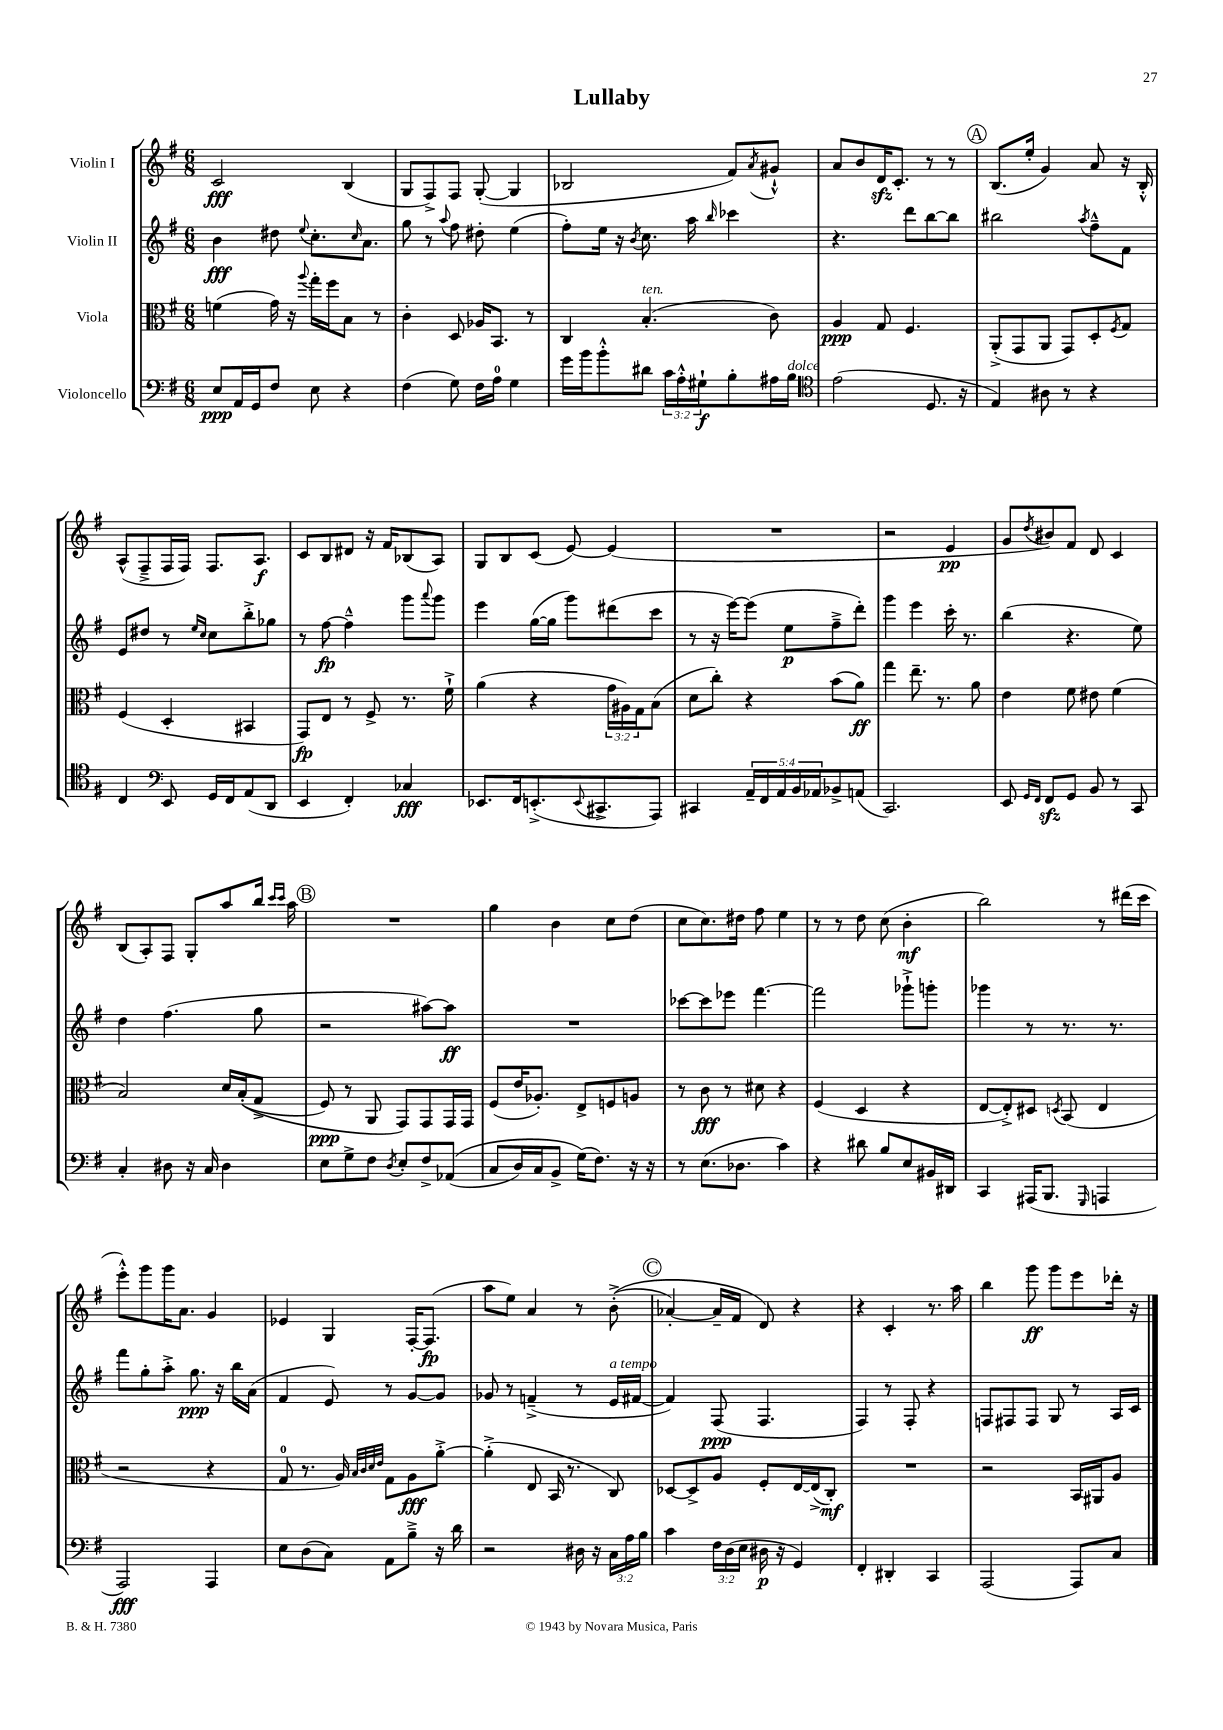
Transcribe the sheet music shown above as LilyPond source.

\header { title = "Lullaby" }
<<
\new StaffGroup <<
\new Staff = "s0" \with { instrumentName = "Violin I" } {
    \clef treble \key g \major \numericTimeSignature \time 6/8
    c'2\fff b4( |
    g8 fis8->) fis8 g8~-.( g4 |
    bes2 fis'8) \acciaccatura { a'8 } gis'8-!-^ |
    a'8 b'8 d'16\sfz c'8.-. r8 r8 |
    \mark \markup { \circle "A" } b8.( e''16-. g'4) a'8 r16 b16-.-^ |
    a8-^( fis8---> fis16 fis16) fis8. a8.\f |
    c'8 b8 dis'8 r16 fis'16 bes8( a8) |
    g8 b8 c'8( e'8~) e'4( |
    R2. |
    r2 e'4\pp |
    g'8 \acciaccatura { d''8 } bis'8) fis'8 d'8 c'4 |
    b8( a8-.) fis8 g8-. a''8 b''16 \grace { c'''16 c'''16 } a''16 |
    \mark \markup { \circle "B" } R2. |
    g''4 b'4 c''8 d''8( |
    c''8 c''8.) dis''16 fis''8 e''4 |
    r8 r8 d''8 c''8( b'4-.\mf |
    b''2) r8 dis'''16( c'''16 |
    e'''8-.-^) g'''8 g'''16 a'8. g'4 |
    ees'4 g4 fis16~-. fis8.\fp( |
    a''8 e''8) a'4 r8 b'8-.->(\( |
    \mark \markup { \circle "C" } aes'4~-.) aes'16-- fis'16 d'8\) r4 |
    r4 c'4-. r8. a''16 |
    b''4 g'''8\ff g'''8 e'''8 des'''16-. r16 \bar "|." |
}
\new Staff = "s1" \with { instrumentName = "Violin II" } {
    \clef treble \key g \major \numericTimeSignature \time 6/8
    b'4\fff dis''8 \appoggiatura { e''8 } c''8.-. \grace { c''16 } a'8. |
    g''8 r8 \appoggiatura { a''8 } fis''8 dis''8-. e''4( |
    fis''8-.) e''16 r16 \acciaccatura { b'8 } c''8. a''16 \grace { b''16 } ces'''4 |
    r4. d'''8 b''8~ b''8 |
    \mark \markup { \circle "A" } bis''2 \acciaccatura { a''8 } fis''8---^ fis'8 |
    e'8 dis''8 r8 \grace { e''16 c''16 } c''8 b''8-.-> ges''8 |
    r8 fis''8~\fp fis''4---^ g'''8 \appoggiatura { a'''8 } g'''8 |
    e'''4 g''16~( g''16 g'''8) dis'''8( c'''8 |
    r8 r16 e'''16~) e'''8( e''8\p fis''8---> d'''8-.) |
    g'''4 e'''4 c'''16-. r8. |
    b''4( r4. e''8) |
    d''4 fis''4.( g''8 |
    \mark \markup { \circle "B" } r2 ais''8~) ais''8\ff |
    R2. |
    ces'''8~ ces'''8 ees'''8 fis'''4.~ |
    fis'''2 ges'''8-!-> g'''8-. |
    ges'''4 r8 r8. r8. |
    fis'''8 g''8-. a''8-.-> g''8.\ppp r16 b''16 a'16( |
    fis'4 e'8) r8 g'8~ g'8 |
    ges'8 r8 f'4--->( r8 e'16^\markup { \italic "a tempo" } fis'16~ |
    \mark \markup { \circle "C" } fis'4) fis8\ppp( fis4. |
    fis4) r8 fis8-. r4 |
    f8 fis8 fis8 g8 r8 a16 c'16 \bar "|." |
}
\new Staff = "s2" \with { instrumentName = "Viola" } {
    \clef alto \key g \major \numericTimeSignature \time 6/8 \override Staff.TupletNumber.text = #tuplet-number::calc-fraction-text
    f'4( g'16) r16 \appoggiatura { a''8 } g''16-. fis''16 b8 r8 |
    c'4-. d8 aes16 b,8. r8 |
    c4 b4.-.^\markup { \italic "ten." }( c'8) |
    a4\ppp g8 fis4. |
    \mark \markup { \circle "A" } a,8-.->( g,8 a,8 g,8) d8-. \acciaccatura { fis8 } g8 |
    fis4( d4-. bis,4 |
    g,8\fp) e8 r8 fis8-> r8. fis'16-!-> |
    a'4( r4 \tuplet 3/2 { g'16 ais16) g16 } b8( |
    d'8 c''8-.) r4 b'8( a'8\ff) |
    g''4 e''8.-- r8. a'8 |
    e'4 fis'8 eis'8 fis'4( |
    b2) d'16 b16-.(\( g8-> |
    \mark \markup { \circle "B" } fis8\ppp) r8 a,8 g,8\) g,8 g,16 g,16 |
    fis8( e'16 aes8.-.) e8-> f8 a8 |
    r8 c'8\fff r8 dis'8 r4 |
    fis4( d4 r4 |
    e8~ e8-.->) dis8 \acciaccatura { d8 } b,8( e4 |
    r2 r4 |
    g8-0 r8. a16) \grace { b32 c'32 d'32 e'32 } g8 a8\fff a'8~-.-> |
    a'4-.->( e8 b,16 r8. c8) |
    \mark \markup { \circle "C" } des8~ des8-> a8 fis8-. e16~ e16->( c8-.\mf) |
    R2. |
    r2 b,16 ais,16 a8 \bar "|." |
}
\new Staff = "s3" \with { instrumentName = "Violoncello" } {
    \clef bass \key g \major \numericTimeSignature \time 6/8 \override Staff.TupletNumber.text = #tuplet-number::calc-fraction-text
    e8\ppp a,16 g,16 fis8 e8 r4 |
    fis4( g8) fis16 a16-0 g4 |
    g'16 b'16 b'8-.-^ dis'8 \tuplet 3/2 { c'16 a16-.-^ gis16-!\f } b8-. ais16 b16^\markup { \italic "dolce" } |
    \clef tenor e'2( d8. r16 |
    \mark \markup { \circle "A" } e4) ais8 r8 r4 |
    c4 \clef bass e,8 g,16 fis,16 a,8( d,8 |
    e,4 fis,4-.) ces4\fff |
    ees,8. fis,16 e,8.-.->( \appoggiatura { e,8 } cis,8.-> a,,8) |
    cis,4 \tuplet 5/4 { a,16-- fis,16 a,16 b,16 aes,16 } bes,8-> a,8( |
    c,2.) |
    e,8 \grace { g,16 fis,16 } fis,8\sfz g,8 b,8 r8 c,8 |
    c4-. dis8 r16 c16 dis4 |
    \mark \markup { \circle "B" } e8 g8-> fis8 \acciaccatura { d8 } e8-. fis8-> aes,8(\( |
    c8 d16) c16 b,8-> g16(\) fis8.) r16 r16 |
    r8 e8.( des8. c'4) |
    r4 dis'8 b8 e8 bis,16 dis,16 |
    c,4 ais,,16( b,,8. \grace { g,,16 } a,,4 |
    a,,2\fff) a,,4 |
    e8 d8( c8) a,8 b8---> r16 d'16 |
    r2 dis16 r16 \tuplet 3/2 { c16 a16 b16 } |
    \mark \markup { \circle "C" } c'4 \tuplet 3/2 { fis16 d16( e16 } dis16\p r16 g,4) |
    fis,4-. dis,4-. c,4 |
    a,,2( a,,8) c8 \bar "|." |
}
>>
>>
\layout { \context { \Score \remove "Bar_number_engraver" } }
